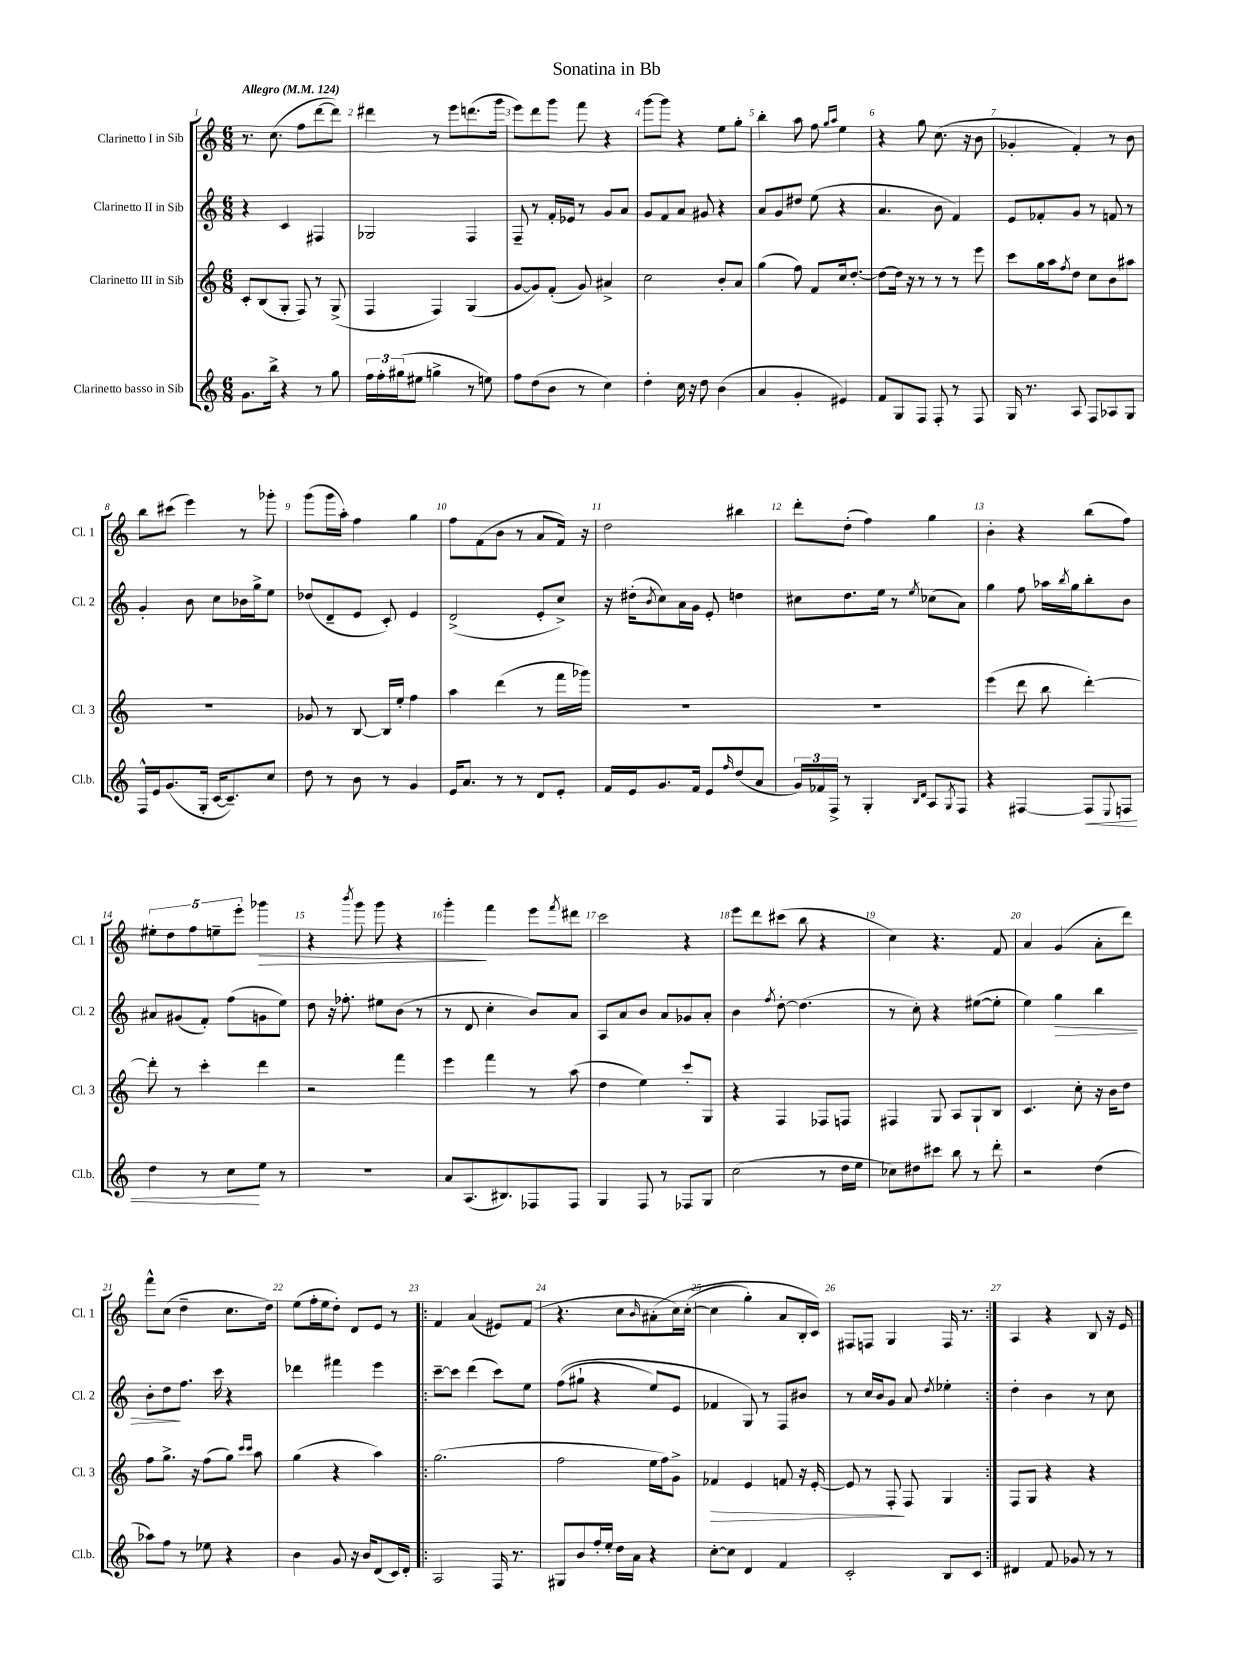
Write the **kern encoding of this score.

**kern	**kern	**kern	**kern
*staff4	*staff3	*staff2	*staff1
*clefG2	*clefG2	*clefG2	*clefG2
*k[]	*k[]	*k[]	*k[]
*M6/8	*M6/8	*M6/8	*M6/8
*MM124	*MM124	*MM124	*MM124
8.g	8c'	4r	8.r
.	(8B	.	.
16bb^	.	.	(8.cc
4r	8G'	4c	.
.	8F)	.	8ff
8r	8r	4F#	[8ddd
8gg	(8G^	.	8ddd])
=	=	=	=
24ff	4F	2G-	4ddd#
24ff'	.	.	.
(24gg#	.	.	.
8ee#	.	.	.
4gg^	4F)	.	8r
.	.	.	8eee
8r	(4G	4F	(8.ddd
8ee)	.	.	.
.	.	.	16ggg
=	=	=	=
8ff	[8g	8F~	8eee)
(8dd	8g])	8r	8ddd
8b	(8f'	16f'	8ggg
.	.	16e-	.
8r	8g)	8r	8fff
4cc)	4a#^	8g	4r
.	.	8a	.
=	=	=	=
4dd'	2cc	8g	[8ggg
.	.	8f	8ggg]
16cc	.	8a	4r
16r	.	.	.
8dd	.	8g#	.
(4b	8b'	4r	8ee
.	8a	.	8gg'
=	=	=	=
4a	(4gg	8a	4bb'
.	.	8g	.
4g'	8ff)	8dd#	8aa
.	8f	(8ee	8ff
.	.	.	16qqgg
.	.	.	16qqaa
4e#)	16cc	4r	4ee
.	[8.dd'	.	.
=	=	=	=
8f	8dd_	4.a	4r
8G	16dd]	.	.
.	16r	.	.
8F	8r	.	8gg
8F'	8r	8b	(8.cc
8r	8r	4f)	.
.	.	.	16r
8F	8eee	.	8b
=	=	=	=
16G	8ccc	8e	4g-'
8.r	.	.	.
.	16gg	8f-'	.
.	16aa	.	.
.	8qff	.	.
8A	8dd	8g	4f')
8F	8cc	8r	.
8A-	8b	8f	8r
8G	8aa#	8r	8b
=	=	=	=
16F^^	2.r	4g'	8bb
16e	.	.	.
(8.g	.	.	(8ccc#
.	.	8b	4eee)
16G'	.	.	.
[16c	.	8cc	.
8.c~])	.	.	.
.	.	16b-	8r
.	.	16gg^	.
8cc	.	8ee	8ggg-'
=	=	=	=
8dd	8g-	(8dd-	(8ggg
8r	8r	8d~	16ggg
.	.	.	16aa')
8b	[8B	8e	4ff
8r	16B]	8c')	.
.	16ee'	.	.
4g	4ff	4e	4gg
=	=	=	=
16e	4aa	(2d^	8ff
8.a	.	.	.
.	.	.	(8f
8r	(4ddd	.	8b
8r	.	.	8r
8d	8r	8e'	8a
8e'	16fff	8cc^)	16f)
.	16ggg-)	.	16r
=	=	=	=
16f	2.r	16r	2dd
16e	.	(16dd#'	.
.	.	8qb	.
8.g	.	8cc)	.
.	.	16a	.
16f	.	16g	.
8e	.	8e'	.
16qqff	.	.	.
(8dd	.	4dd	4bb#
8a	.	.	.
=	=	=	=
24g)	2.r	8cc#	8ddd'
24f-	.	.	.
24F^	.	.	.
8r	.	8.dd	(8dd'
4G'	.	.	4ff)
.	.	16ee	.
.	.	8r	.
16qqB	.	.	.
16qqd	.	8qee	.
8A	.	(8cc-	4gg
8qG	.	.	.
8F	.	8a)	.
=	=	=	=
4r	(4eee	4gg	4b'
[4F#	8ddd	8ff	4r
.	8bb	16aa-	.
.	.	8qbb	.
.	.	16gg	.
8F#]	[4ddd')	8bb'	(8bb
8qqE	.	.	.
8F	.	8b	8ff)
=	=	=	=
4dd	8ddd']	8a#	10ee#'
.	.	.	10dd
.	8r	(8g#	.
.	.	.	10ff
8r	4ccc'	8f')	.
.	.	.	10ee~
8cc	.	(8ff	.
.	.	.	10eee'
8ee	4ddd	8g	4ggg-
8r	.	8ee)	.
=	=	=	=
2.r	2r	8dd	4r
.	.	16r	.
.	.	8.ff-'	.
.	.	.	8qbbb
.	.	.	8ggg
.	.	8ee#	8ggg
.	4fff	(8b	4r
.	.	8r	.
=	=	=	=
8a	4eee	8r	4ggg'
(8.A	.	8d	.
.	4fff	4cc'	4fff
8.B#)	.	.	.
8F-	8r	8b)	8eee
.	.	.	8qfff
8F-	(8aa	8a	8ddd#
=	=	=	=
4G	4dd	8A	2ccc
.	.	8a	.
8F	4ee)	8b	.
8r	.	8a	.
8F-	8ccc'	8g-	4r
8G	8G	8a'	.
=	=	=	=
(2cc	4r	4b	8eee
.	.	.	8ddd
.	.	8qff	.
.	4F	[8dd'	(8ccc#
.	.	(4.dd]	8bb
8r	8F-	.	4r
16dd	8F	.	.
16ee	.	.	.
=	=	=	=
8cc-)	4F#	8r	4cc)
8dd#	.	8cc')	.
8ccc#	8G	4r	4.r
8bb	8A	.	.
8r	8G`	([8ee#	.
8ddd'	8B	8ee#']	8f
=	=	=	=
2r	4.c	4ee)	4a
.	.	4gg	(4g
.	8cc'	.	.
(4dd	16r	4bb	8a'
.	16b	.	.
.	8dd	.	8ddd)
=	=	=	=
8aa-)	8ff	8b'	8fff^^
8ff	8.gg^	8dd	(8cc
8r	.	8.ff	4dd~
.	16r	.	.
8ee-	(8ff	.	.
.	.	16ccc	.
4r	8gg)	4r	8.cc
.	16qqccc	.	.
.	16qqccc	.	.
.	8aa	.	.
.	.	.	16dd)
=	=	=	=
4b	(4gg	4ddd-	(8ee
.	.	.	16ff'
.	.	.	16ee
8g	4r	4fff#	8dd')
16r	.	.	8d
16b	.	.	.
(8d	4aa)	4eee	8e
16c)	.	.	8r
16d'	.	.	.
=!|:	=!|:	=!|:	=!|:
2A	(2.gg	[8ccc~	4f
.	.	8ccc]	.
.	.	(4ddd	(4a
16F	.	8ccc)	8e#)
8.r	.	.	.
.	.	8ee	(8f
=	=	=	=
8G#	2ff	&((8ff	4.r
8b	.	8gg#`	.
16ff'	.	4r	.
16ee'	.	.	.
16dd	.	.	8cc
16a	.	.	.
.	.	.	16qqb
4r	16ee	8ee)	&(8a#'
.	16ff)	.	.
.	8g^	8e	16cc)
.	.	.	([16cc'
=	=	=	=
[8cc'	4f-	4f-	4cc]
8cc]	.	.	.
4d	4e	8G&)	4gg')
.	.	8r	.
4f	8f	8F	8a
.	16r	8b#	16B'
.	[16e'	.	16c&)
=	=	=	=
2c'	8e]	8r	8F#
.	8r	16cc	8F
.	.	16b	.
.	8F'	8g	4G
.	8F	8a	.
.	.	8qdd	.
8B	4G	4ee-'	16F
.	.	.	8.r
8c	.	.	.
=:|!	=:|!	=:|!	=:|!
4d#	8F	4dd'	4A
.	8G	.	.
8f	4r	4b	4r
8g-	.	.	.
8r	4r	8r	8B
8r	.	8cc	16r
.	.	.	16e
==	==	==	==
*-	*-	*-	*-
